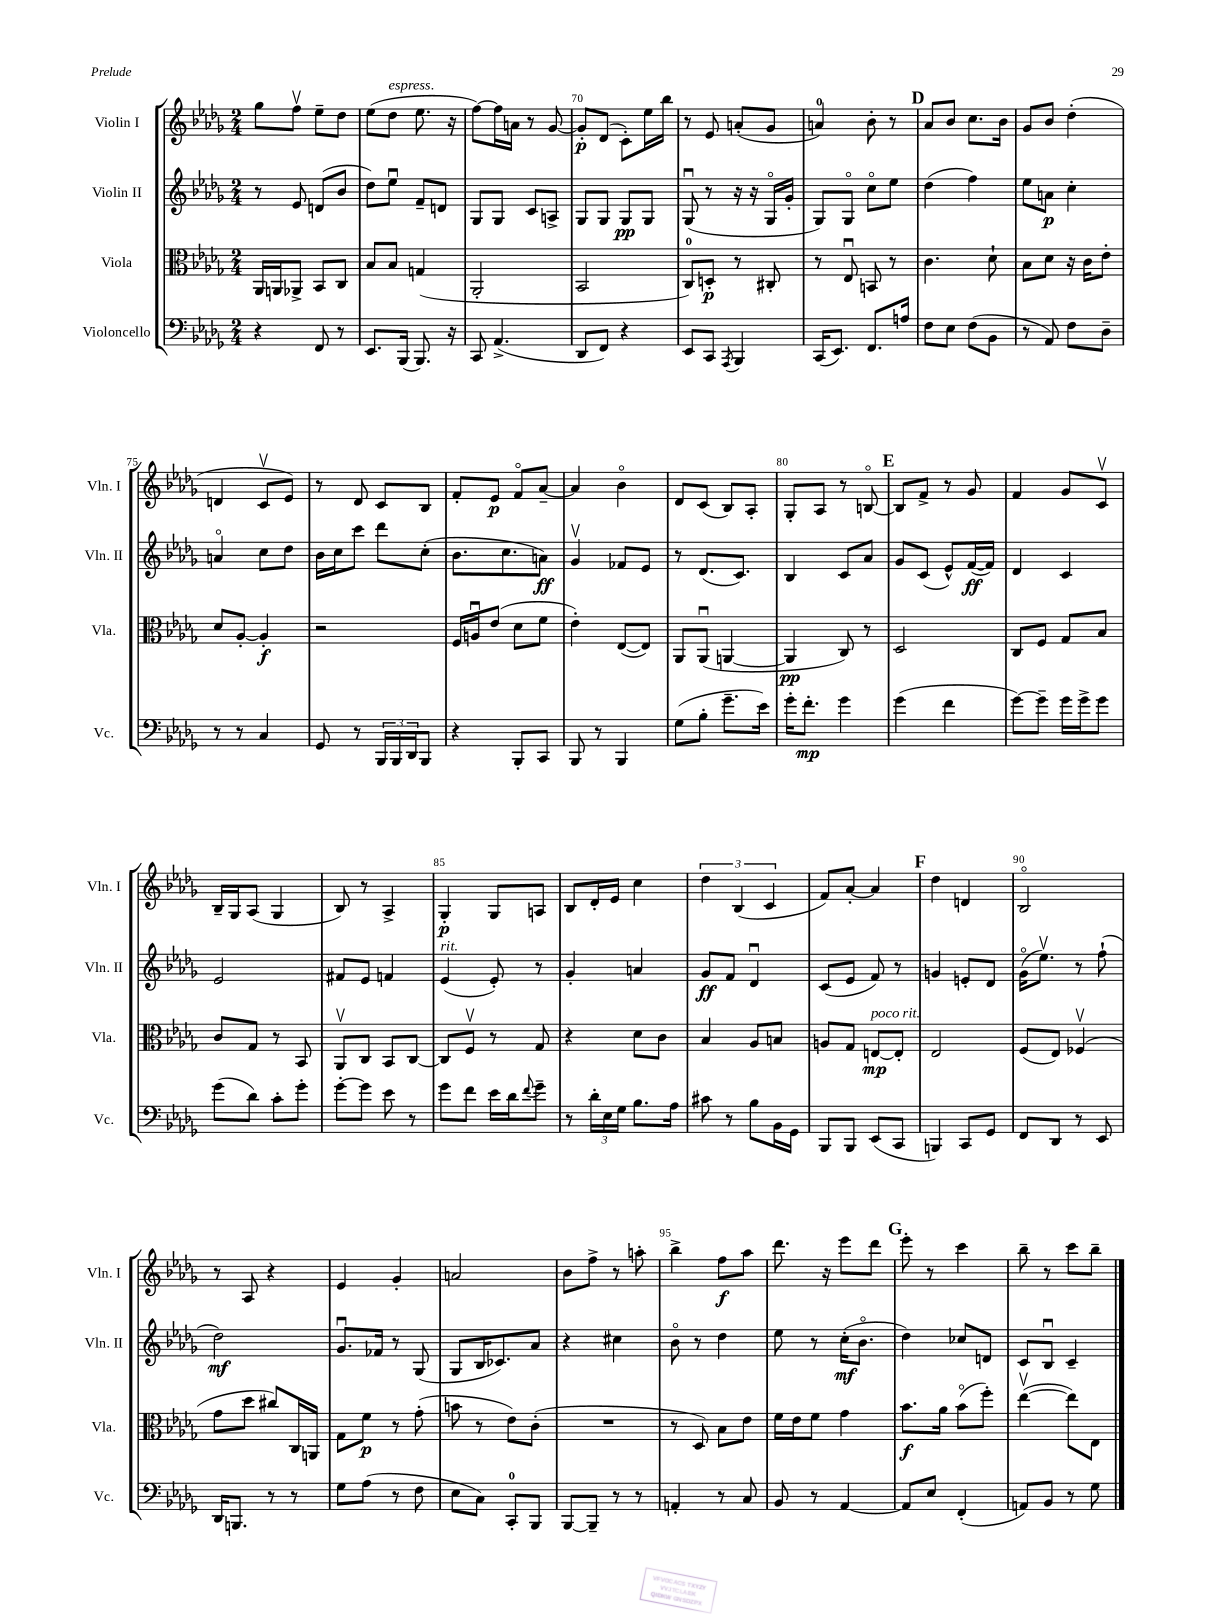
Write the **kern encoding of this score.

**kern	**dynam	**kern	**dynam	**kern	**dynam	**kern	**dynam
*part4	*part4	*part3	*part3	*part2	*part2	*part1	*part1
*staff4	*staff4	*staff3	*staff3	*staff2	*staff2	*staff1	*staff1
*I"Violoncello	*	*I"Viola	*	*I"Violin II	*	*I"Violin I	*
*I'Vc.	*	*I'Vla.	*	*I'Vln. II	*	*I'Vln. I	*
*clefF4	*	*clefC3	*	*clefG2	*	*clefG2	*
*k[b-e-a-d-g-]	*	*k[b-e-a-d-g-]	*	*k[b-e-a-d-g-]	*	*k[b-e-a-d-g-]	*
*M2/4	*	*M2/4	*	*M2/4	*	*M2/4	*
=67	=67	=67	=67	=67	=67	=67	=67
4r	.	16AA-/LL	.	8r	.	8gg-\L	.
.	.	16AAn/J	.	.	.	.	.
.	.	8AA-X^/J	.	8e-/	.	8ffv\J	.
8FF/	.	8BB-/L	.	(8dn/L	.	8ee-~\L	.
8r	.	8C/J	.	8b-/J	.	8dd-\J	.
=68	=68	=68	=68	=68	=68	=68	=68
8.EE-/L	.	8B-/L	.	8dd-\L)	.	(8ee-\L	.
!	!	!	!	!	!	!LO:TX:a:i:t=espress.	!
.	.	8B-/J	.	8ee-u\J	.	8dd-\J	.
(16BBB-/Jk	.	.	.	.	.	.	.
8.BBB-/)	.	(4Gn/	.	8f~/L	.	8.ee-\	.
.	.	.	.	8dn/J	.	.	.
16r	.	.	.	.	.	16r	.
=69	=69	=69	=69	=69	=69	=69	=69
8CC/	.	2AA-'/	.	8G-/L	.	[8ff\L)	.
(4.AA-^/	.	.	.	8G-/J	.	16ff\L]	.
.	.	.	.	.	.	16an\JJ	.
.	.	.	.	8c/L	.	8r	.
.	.	.	.	8An^/J	.	[8g-/	.
=70	=70	=70	=70	=70	=70	=70	=70
8DD-/L	.	2BB-/	.	8G-/L	.	8g-'/L]	p
8FF/J)	.	.	.	8G-/J	.	(8d-/J	.
4r	.	.	.	8G-/L	pp	8c'\L)	.
.	.	.	.	8G-/J	.	16ee-\L	.
.	.	.	.	.	.	16bb-\JJ	.
=71	=71	=71	=71	=71	=71	=71	=71
8EE-/L	.	8C/L)	.	(8G-u/	.	8r	.
8CC/J	.	8Dn'/J	p	8r	.	8e-/	.
8qAAA-/	.	.	.	.	.	.	.
4BBB-/	.	8r	.	16r	.	(8an'/L	.
.	.	.	.	16r	.	.	.
.	.	8C#X'/	.	16G-/LL	.	8g-/J	.
.	.	.	.	16g-'/JJ	.	.	.
=72	=72	=72	=72	=72	=72	=72	=72
(16CC/KL	.	8r	.	8G-/L)	.	4an/)	.
8.EE-/J)	.	.	.	.	.	.	.
.	.	8E-u/	.	8G-/J	.	.	.
8.FF/L	.	8BBn/	.	8cc\L	.	8b-'\	.
.	.	8r	.	8ee-\J	.	8r	.
16An/Jk	.	.	.	.	.	.	.
!!LO:REH:place=s1:t=D
=73	=73	=73	=73	=73	=73	=73	=73
8F\L	.	4.c\	.	(4dd-\	.	8a-/L	.
8E-\J	.	.	.	.	.	8b-/J	.
(8F\L	.	.	.	4ff\)	.	8.cc\L	.
8BB-\J	.	8d-`\	.	.	.	.	.
.	.	.	.	.	.	16b-\Jk	.
=74	=74	=74	=74	=74	=74	=74	=74
8r	.	8B-\L	.	8ee-\L	.	8g-/L	.
8AA-/)	.	8d-\J	.	8an\J	p	8b-/J	.
8F\L	.	16r	.	4cc'\	.	(4dd-'\	.
.	.	16c\KL	.	.	.	.	.
8D-~\J	.	8e-'\J	.	.	.	.	.
!!LO:LB:g=z
=75	=75	=75	=75	=75	=75	=75	=75
8r	.	8d-/L	.	4an/	.	4dn/	.
8r	.	[8A-'/J	.	.	.	.	.
4C/	.	4A-'/]	f	8cc\L	.	8cv/L	.
.	.	.	.	8dd-\J	.	8e-/J)	.
=76	=76	=76	=76	=76	=76	=76	=76
8GG-/	.	2r	.	16b-\LL	.	8r	.
.	.	.	.	16cc\J	.	.	.
8r	.	.	.	8ccc\J	.	8d-/	.
24BBB-/LL	.	.	.	8ddd-\L	.	8c/L	.
24BBB-/	.	.	.	.	.	.	.
24DD-/J	.	.	.	.	.	.	.
8BBB-/J	.	.	.	(8cc'\J	.	8B-/J	.
=77	=77	=77	=77	=77	=77	=77	=77
4r	.	16F/LL	.	8.b-\L	.	8f'/L	.
.	.	16Anu/J	.	.	.	.	.
.	.	(8e-/J	.	.	.	8e-/J	p
.	.	.	.	8.cc\	.	.	.
8BBB-'/L	.	8d-\L	.	.	.	8f/L	.
8CC/J	.	8f\J	.	8an\J)	ff	[8a-~/J	.
=78	=78	=78	=78	=78	=78	=78	=78
8BBB-/	.	4e-'\)	.	4g-v/	.	4a-/]	.
8r	.	.	.	.	.	.	.
4BBB-/	.	([8E-/L	.	8f-X/L	.	4b-\	.
.	.	8E-/J])	.	8e-/J	.	.	.
=79	=79	=79	=79	=79	=79	=79	=79
(8G-\L	.	8AA-/L	.	8r	.	8d-/L	.
8B-'\J	.	(8AA-u/J	.	(8.d-/L	.	(8c/J	.
8.g-~\L	.	[4AAn/	.	.	.	8B-/L)	.
.	.	.	.	8.c/J)	.	.	.
.	.	.	.	.	.	8A-'/J	.
16e-\Jk)	.	.	.	.	.	.	.
=80	=80	=80	=80	=80	=80	=80	=80
16g-'\KL	.	4AA/]	pp	4B-/	.	8G-'/L	.
8.f'\J	mp	.	.	.	.	.	.
.	.	.	.	.	.	8A-/J	.
4g-\	.	8C/)	.	8c/L	.	8r	.
.	.	8r	.	8a-/J	.	[8Bn/	.
!!LO:REH:place=s1:t=E
=81	=81	=81	=81	=81	=81	=81	=81
(4g-\	.	2D-/	.	8g-/L	.	8B/L]	.
.	.	.	.	(8c/J	.	8f^/J	.
4f\	.	.	.	8e-^^/L)	.	8r	.
.	.	.	.	([16f/L	ff	8g-/	.
.	.	.	.	16f/JJ])	.	.	.
=82	=82	=82	=82	=82	=82	=82	=82
[8g-\L)	.	8C/L	.	4d-/	.	4f/	.
8g-~\J]	.	8F/J	.	.	.	.	.
16g-\LL	.	8G-/L	.	4c/	.	8g-/L	.
16g-^\J	.	.	.	.	.	.	.
8g-\J	.	8B-/J	.	.	.	8cv/J	.
!!LO:LB:g=z
=83	=83	=83	=83	=83	=83	=83	=83
(8g-\L	.	8c/L	.	2e-/	.	16B-~/LL	.
.	.	.	.	.	.	16G-/J	.
8d-\J)	.	8G-/J	.	.	.	(8A-/J	.
8c'\L	.	8r	.	.	.	4G-/	.
8g-'\J	.	8BB-/	.	.	.	.	.
=84	=84	=84	=84	=84	=84	=84	=84
[8g-'\L	.	8AA-v/L	.	8f#X/L	.	8B-/)	.
8g-\J]	.	8C/J	.	8e-/J	.	8r	.
8e-\	.	8BB-/L	.	4fn/	.	4A-^/	.
8r	.	[8C/J	.	.	.	.	.
=85	=85	=85	=85	=85	=85	=85	=85
!	!	!	!	!LO:TX:a:i:t=rit.	!	!	!
8g-\L	.	8C/L]	.	(4e-/	.	4G-'/	p
8f\J	.	8Fv/J	.	.	.	.	.
16e-\LL	.	8r	.	8e-'/)	.	8G-/L	.
16d-\J	.	.	.	.	.	.	.
8qqf/	.	.	.	.	.	.	.
8g-~\J	.	8G-/	.	8r	.	8An/J	.
=86	=86	=86	=86	=86	=86	=86	=86
8r	.	4r	.	4g-'/	.	8B-/L	.
24d-'\LL	.	.	.	.	.	16d-'/L	.
24E-\	.	.	.	.	.	.	.
.	.	.	.	.	.	16e-/JJ	.
24G-\JJ	.	.	.	.	.	.	.
8.B-\L	.	8d-\L	.	4an/	.	4cc\	.
.	.	8c\J	.	.	.	.	.
16A-\Jk	.	.	.	.	.	.	.
=87	=87	=87	=87	=87	=87	=87	=87
8c#X\	.	4B-/	.	8g-/L	ff	6dd-\	.
8r	.	.	.	8f/J	.	.	.
.	.	.	.	.	.	(6B-/	.
8B-\L	.	8A-/L	.	4d-u/	.	.	.
.	.	.	.	.	.	6c/	.
16BB-\L	.	8Bn/J	.	.	.	.	.
16GG-\JJ	.	.	.	.	.	.	.
=88	=88	=88	=88	=88	=88	=88	=88
8BBB-/L	.	8An/L	.	(8c/L	.	8f/L)	.
8BBB-/J	.	8G-/J	.	8e-/J	.	[8a-'/J	.
!	!	!LO:TX:a:i:t=poco rit.	!	!	!	!	!
(8EE-/L	.	[8En/L	mp	8f/)	.	4a-/]	.
8CC/J	.	8E'/J]	.	8r	.	.	.
!!LO:REH:place=s1:t=F
=89	=89	=89	=89	=89	=89	=89	=89
4BBBn/)	.	2E-/	.	4gn/	.	4dd-\	.
8CC/L	.	.	.	8en'/L	.	4dn/	.
8GG-/J	.	.	.	8d-/J	.	.	.
=90	=90	=90	=90	=90	=90	=90	=90
8FF/L	.	(8F/L	.	(16g-\KL	.	2B-/	.
.	.	.	.	8.ee-v\J)	.	.	.
8DD-/J	.	8E-/J)	.	.	.	.	.
8r	.	(4F-Xv/	.	8r	.	.	.
8EE-/	.	.	.	(8ff`\	.	.	.
!!LO:LB:g=z
=91	=91	=91	=91	=91	=91	=91	=91
16DD-/KL	.	8g-\L	.	2dd-\)	mf	8r	.
8.BBBn/J	.	.	.	.	.	.	.
.	.	8dd-\J	.	.	.	8A-/	.
8r	.	8cc#X/L)	.	.	.	4r	.
8r	.	16C/L	.	.	.	.	.
.	.	16AAn/JJ	.	.	.	.	.
=92	=92	=92	=92	=92	=92	=92	=92
8G-\L	.	8G-\L	.	8.g-u/L	.	4e-/	.
(8A-\J	.	8f\J	p	.	.	.	.
.	.	.	.	16f-X/Jk	.	.	.
8r	.	8r	.	8r	.	4g-'/	.
8F\	.	(8g-'\	.	(8G-/	.	.	.
=93	=93	=93	=93	=93	=93	=93	=93
8E-\L	.	8bn\	.	8G-/L	.	2an/	.
8C\J)	.	8r	.	16B-/K	.	.	.
.	.	.	.	8.c-X/)	.	.	.
8CC'/L	.	8e-\L)	.	.	.	.	.
8BBB-/J	.	(8c'\J	.	8a-/J	.	.	.
=94	=94	=94	=94	=94	=94	=94	=94
[8BBB-/L	.	2r	.	4r	.	8b-\L	.
8BBB-~/J]	.	.	.	.	.	8ff^\J	.
8r	.	.	.	4cc#X\	.	8r	.
8r	.	.	.	.	.	8aan'\	.
=95	=95	=95	=95	=95	=95	=95	=95
4AAn'/	.	8r	.	8b-\	.	4bb-^\	.
.	.	8D-/)	.	8r	.	.	.
8r	.	8B-\L	.	4dd-\	.	8ff\L	f
8C/	.	8e-\J	.	.	.	8aa-\J	.
=96	=96	=96	=96	=96	=96	=96	=96
8BB-/	.	16f\LL	.	8ee-\	.	8.ddd-\	.
.	.	16e-\J	.	.	.	.	.
8r	.	8f\J	.	8r	.	.	.
.	.	.	.	.	.	16r	.
[4AA-/	.	4g-\	.	(16cc'\KL	mf	8eee-\L	.
.	.	.	.	8.b-\J	.	.	.
.	.	.	.	.	.	8ddd-\J	.
!!LO:REH:place=s1:t=G
=97	=97	=97	=97	=97	=97	=97	=97
8AA-/L]	.	8.b-\L	f	4dd-\)	.	8eee-'\	.
8E-/J	.	.	.	.	.	8r	.
.	.	16a-\Jk	.	.	.	.	.
(4FF'/	.	(8b-\L	.	8cc-X/L	.	4ccc\	.
.	.	8ff'\J)	.	8dn/J	.	.	.
=98	=98	=98	=98	=98	=98	=98	=98
8AAn/L)	.	([4ee-v\	.	8c/L	.	8bb-~\	.
8BB-/J	.	.	.	8B-u/J	.	8r	.
8r	.	8ee-\L])	.	4c~/	.	8ccc\L	.
8G-\	.	8E-\J	.	.	.	8bb-~\J	.
==	==	==	==	==	==	==	==
*-	*-	*-	*-	*-	*-	*-	*-
